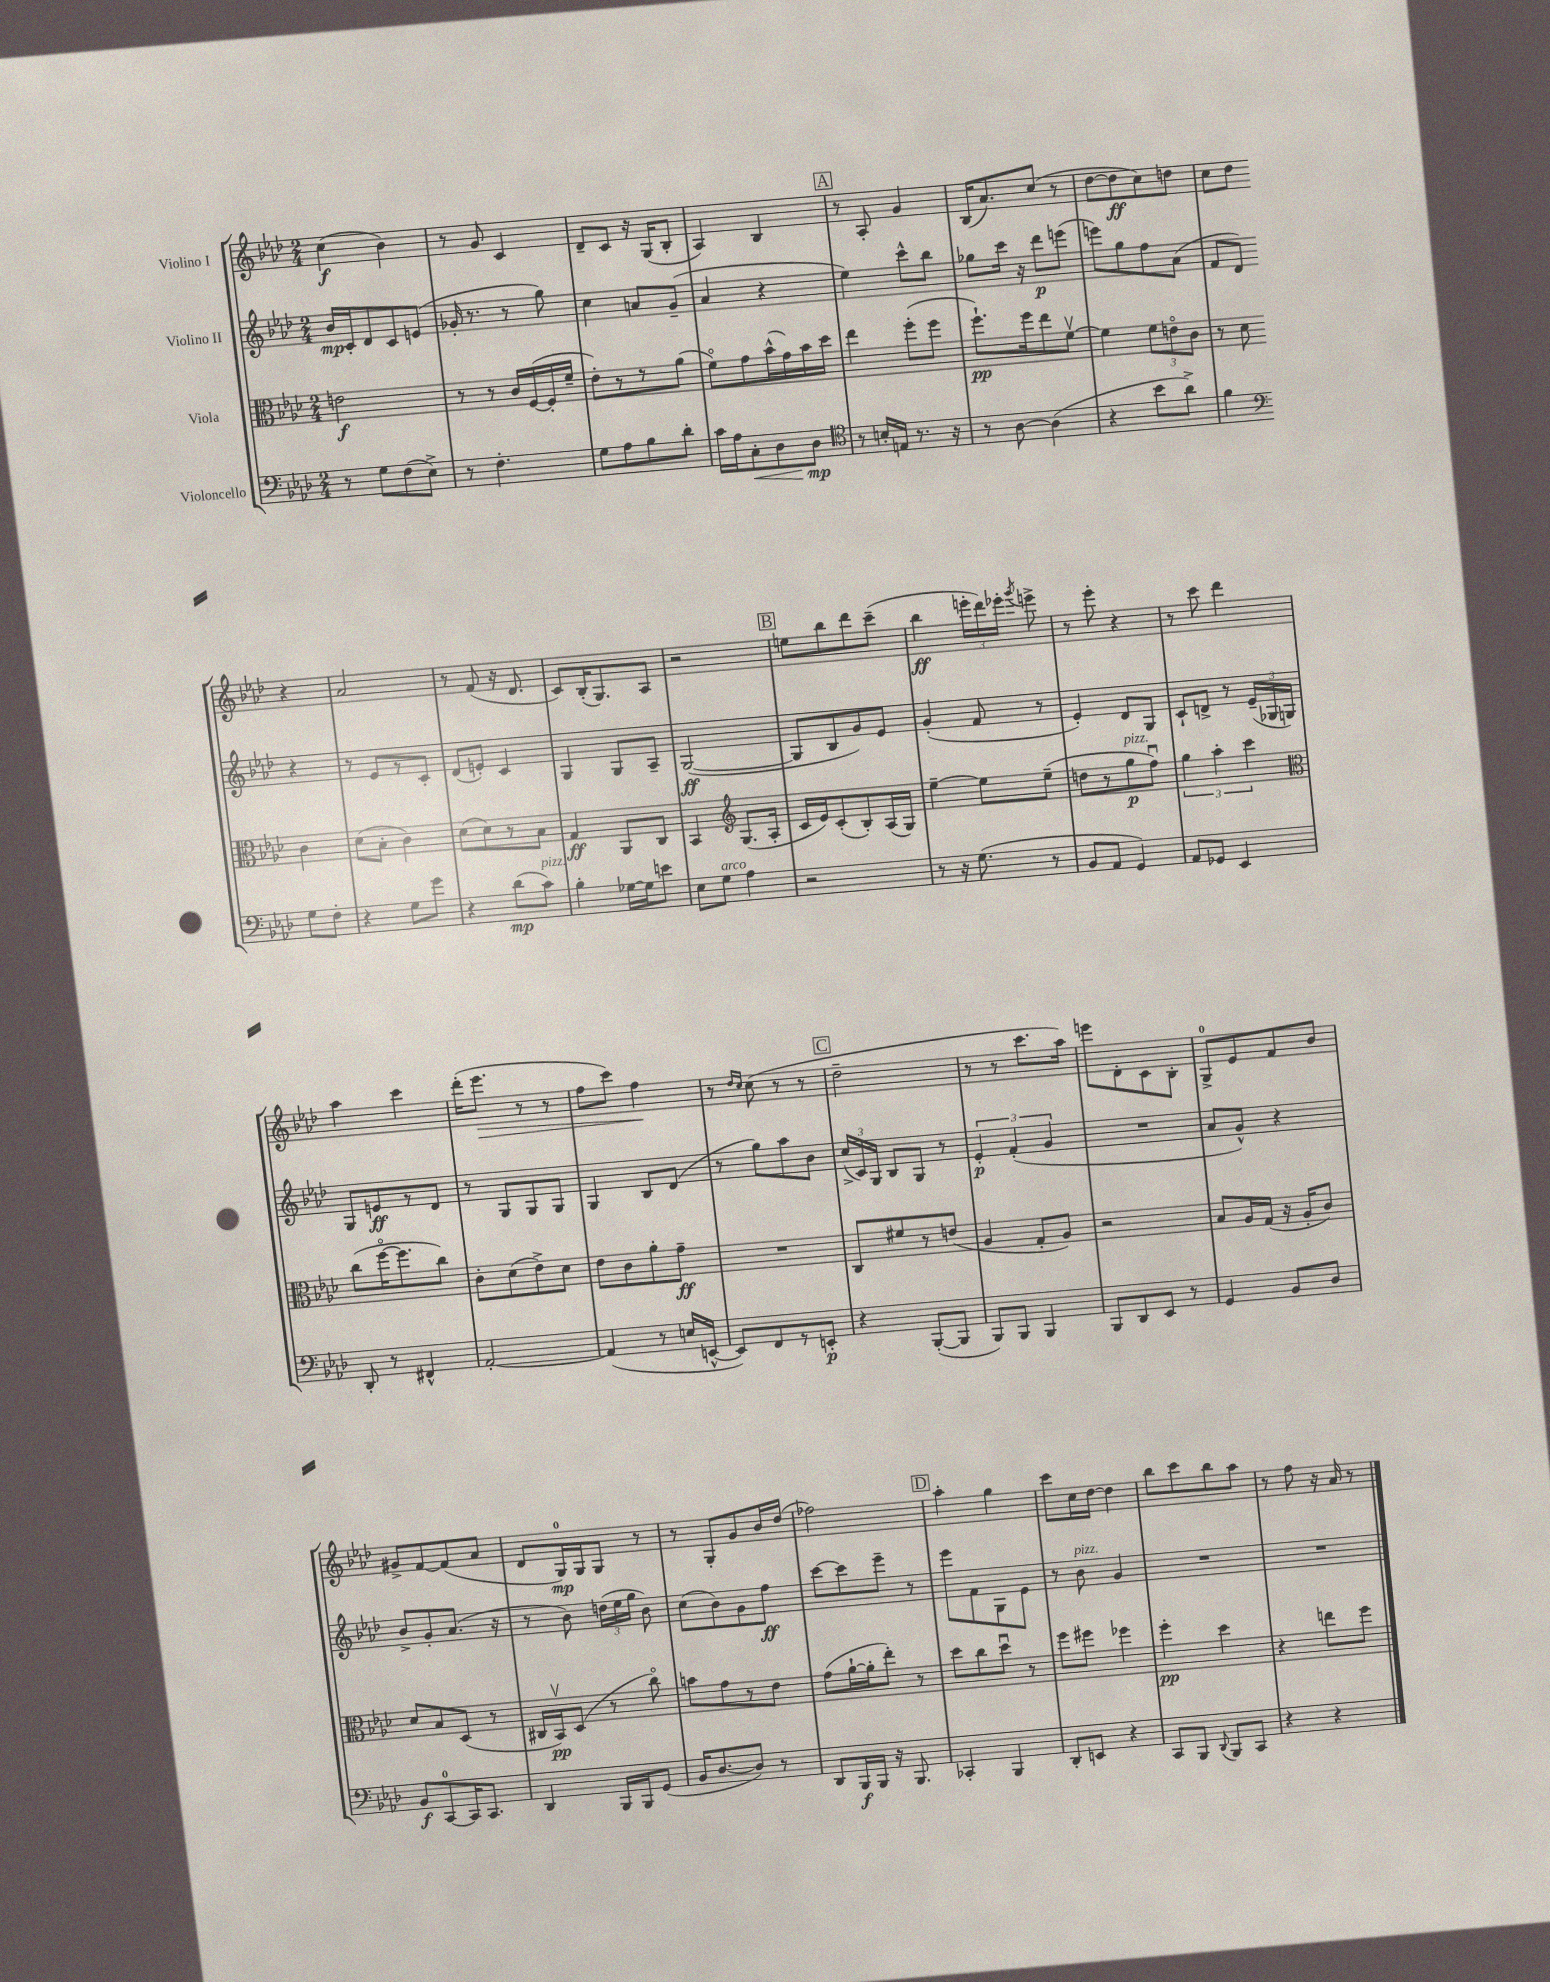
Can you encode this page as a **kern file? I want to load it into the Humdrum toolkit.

**kern	**dynam	**kern	**dynam	**kern	**dynam	**kern	**dynam
*part4	*part4	*part3	*part3	*part2	*part2	*part1	*part1
*staff4	*staff4	*staff3	*staff3	*staff2	*staff2	*staff1	*staff1
*I"Violoncello	*	*I"Viola	*	*I"Violino II	*	*I"Violino I	*
*clefF4	*	*clefC3	*	*clefG2	*	*clefG2	*
*k[b-e-a-d-]	*	*k[b-e-a-d-]	*	*k[b-e-a-d-]	*	*k[b-e-a-d-]	*
*M2/4	*	*M2/4	*	*M2/4	*	*M2/4	*
=1	=1	=1	=1	=1	=1	=1	=1
8r	.	2en\	f	16b-/LL	mp	(4cc\	f
.	.	.	.	16c'/J	.	.	.
8G\L	.	.	.	8d-/	.	.	.
(8F\	.	.	.	8c/	.	4b-\)	.
8E-^\J)	.	.	.	(8en/J	.	.	.
=2	=2	=2	=2	=2	=2	=2	=2
8r	.	8r	.	16g-X'/	.	8r	.
.	.	.	.	8.r	.	.	.
4.F'\	.	8r	.	.	.	8g/	.
.	.	16c/LL	.	8r	.	4c/	.
.	.	([16F/	.	.	.	.	.
.	.	16F'/]	.	8gg\)	.	.	.
.	.	16f~/JJ	.	.	.	.	.
=3	=3	=3	=3	=3	=3	=3	=3
8G\L	.	8e-'\L)	.	4cc\	.	8d-~/L	.
8A-\	.	8r	.	.	.	8c/J	.
8B-\	.	8r	.	8an/L	.	16r	.
.	.	.	.	.	.	(16G/KL	.
8d-'\J	.	(8a-\J	.	(8g~/J	.	8B-'/J	.
=4	=4	=4	=4	=4	=4	=4	=4
16c\LL	.	8f\L)	.	4a-/	.	4A-/)	.
16A-\J	.	.	.	.	.	.	.
!	!LO:HP:b	!	!	!	!	!	!
8C'\	<	8g\	.	.	.	.	.
8D-\	.	(16b-^^\L	.	4r	.	4B-/	.
.	.	16g\)	.	.	.	.	.
8D-\J	mp	16b-\	.	.	.	.	.
.	.	16dd-\JJ	.	.	.	.	.
.	[	.	.	.	.	.	.
!!LO:REH:place=s1:t=A
=5	=5	=5	=5	=5	=5	=5	=5
*clefC4	*	*	*	*	*	*	*
8r	.	4ee-\	.	4ee-\)	.	8r	.
16Bn'/LL	.	.	.	.	.	8A-'/	.
16En/JJ	.	.	.	.	.	.	.
8.r	.	(8ff'\L	.	8ccc^^\L	.	4g/	.
.	.	8ff\J	.	8bb-\J	.	.	.
16r	.	.	.	.	.	.	.
=6	=6	=6	=6	=6	=6	=6	=6
8r	.	8.ff`\L)	pp	8gg-X\L	.	(16B-/KL	.
.	.	.	.	.	.	8.a-/)	.
[8A-\	.	.	.	16ccc\Jk	.	.	.
.	.	16ff\k	.	16r	.	.	.
(4A-\]	.	8ee-\	.	8ddd-\L	p	(8cc/J	.
.	.	[8fv\J	.	(8eeen\J	.	8r	.
=7	=7	=7	=7	=7	=7	=7	=7
4r	.	4f\]	.	8eeen\L)	.	[8dd-\L	.
.	.	.	.	8gg\	.	8dd-\]	ff
8b-\L	.	12f\L	.	8ff\	.	8cc\)	.
.	.	12en\	.	.	.	.	.
8a-^\J)	.	.	.	(8a-\J	.	8ddn\J	.
.	.	12c\J	.	.	.	.	.
=8	=8	=8	=8	=8	=8	=8	=8
4f\	.	8r	.	8f/L	.	8cc\L	.
.	.	8d-\	.	8d-/J)	.	8dd-\J	.
*clefF4	*	*	*	*	*	*	*
8G\L	.	4c\	.	4r	.	4r	.
8F'\J	.	.	.	.	.	.	.
!!LO:LB:g=z
=9	=9	=9	=9	=9	=9	=9	=9
4r	.	(8d-\L	.	8r	.	2a-/	.
.	.	8B-'\J	.	8e-/L	.	.	.
8G\L	.	4c\)	.	8r	.	.	.
8g\J	.	.	.	8c'/J	.	.	.
=10	=10	=10	=10	=10	=10	=10	=10
4r	.	(8d-\L	.	(8d-/L	.	8r	.
.	.	8d-\)	.	8en'/J)	.	(8f/	.
(8d-\L	mp	8r	.	4c/	.	16r	.
.	.	.	.	.	.	8.d-/	.
!LO:TX:a:i:t=pizz.	!	!	!	!	!	!	!
8c\J)	.	8B-\J	.	.	.	.	.
=11	=11	=11	=11	=11	=11	=11	=11
4B-'\	.	4G/	ff	4G/	.	8c/L)	.
.	.	.	.	.	.	(16B-'/K	.
.	.	.	.	.	.	8.G/)	.
[16G-X\LL	.	8AA-/L	.	8G/L	.	.	.
16G-\J]	.	.	.	.	.	.	.
8en\J	.	8C/J	.	8A-~/J	.	8A-/J	.
=12	=12	=12	=12	=12	=12	=12	=12
8E-\L	.	4BB-/	.	([2G/	ff	2r	.
!LO:TX:a:i:t=arco	!	!	!	!	!	!	!
8G\J	.	.	.	.	.	.	.
*	*	*clefG2	*	*	*	*	*
4A-\	.	(8.G/L	.	.	.	.	.
.	.	16A-'/Jk	.	.	.	.	.
!!LO:REH:place=s1:t=B
=13	=13	=13	=13	=13	=13	=13	=13
2r	.	16c/LL	.	8G/L]	.	8een\L	.
.	.	16e-/J)	.	.	.	.	.
.	.	(8c'/	.	8B-/	.	8bb-\	.
.	.	8B-'/)	.	8g/)	.	8ddd-\	.
.	.	(16A-/L	.	8e-/J	.	(8ccc~\J	.
.	.	16G/JJ)	.	.	.	.	.
=14	=14	=14	=14	=14	=14	=14	=14
8r	.	[4ee-~\	.	(4g'/	.	4bb-\	ff
16r	.	.	.	.	.	.	.
(8.G\	.	.	.	.	.	.	.
.	.	8ee-\L]	.	8f/	.	24eeen'\LL	.
.	.	.	.	.	.	24ddd-\)	.
.	.	.	.	.	.	24eee-X'\JJ	.
.	.	.	.	.	.	8qggg/	.
8r	.	(8ee-~\J	.	8r	.	8eeen^\	.
=15	=15	=15	=15	=15	=15	=15	=15
8BB-/L	.	8ddn\L	.	4e-'/)	.	8r	.
8AA-/J	.	8r	.	.	.	8eee-'\	.
!	!	!LO:TX:a:i:t=pizz.	!	!	!	!	!
4GG/)	.	8gg\	p	8d-/L	.	4r	.
.	.	8ffu\J)	.	8G/J	.	.	.
=16	=16	=16	=16	=16	=16	=16	=16
8AA-/L	.	6gg\	.	8c`/L	.	8r	.
8GG-X/J	.	.	.	8dn^/J	.	8ccc\	.
.	.	6aa-'\	.	.	.	.	.
4EE-/	.	.	.	8r	.	4ddd-\	.
.	.	6ccc\	.	.	.	.	.
.	.	.	.	(24e-~/LL	.	.	.
.	.	.	.	24G-X/	.	.	.
.	.	.	.	24Gn/JJ)	.	.	.
!!LO:LB:g=z
=17	=17	=17	=17	=17	=17	=17	=17
*	*	*clefC3	*	*	*	*	*
8DD-'/	.	(8cc\L	.	8G/L	.	4aa-\	.
8r	.	[16ff\K	.	8en/	ff	.	.
.	.	8.ff\]	.	.	.	.	.
4FF#X^^/	.	.	.	8r	.	4ccc\	.
.	.	8cc\J)	.	8d-/J	.	.	.
=18	=18	=18	=18	=18	=18	=18	=18
[2AA-'/	.	8c'\L	.	8r	.	(16ddd-'\KL	.
!	!	!	!	!	!	!	!LO:HP:b
.	.	.	.	.	.	8.eee-\J	>
.	.	(8d-\	.	8G/L	.	.	.
.	.	8e-^\)	.	8G/	.	8r	.
.	.	8d-\J	.	8G/J	.	8r	.
=19	=19	=19	=19	=19	=19	=19	=19
(4AA-/]	.	8e-\L	.	4G/	.	8ff\L	.
.	.	8c\	.	.	.	8ccc\J)	.
8r	.	8a-'\	.	8B-/L	.	4ff\	.
16En/LL	.	8g~\J	ff	(8d-/J	.	.	.
[16EEn^^/JJ	.	.	.	.	.	.	.
.	.	.	.	.	.	.	]
=20	=20	=20	=20	=20	=20	=20	=20
8EE/L])	.	2r	.	8r	.	8r	.
.	.	.	.	.	.	16qqdd-/LL	.
.	.	.	.	.	.	16qqcc/JJ	.
8FF/	.	.	.	8gg\L)	.	(8cc\	.
8r	.	.	.	8aa-\	.	8r	.
8EEn'/J	p	.	.	8b-\J	.	8r	.
!!LO:REH:place=s1:t=C
=21	=21	=21	=21	=21	=21	=21	=21
4r	.	8C/L	.	(24cc^/LL	.	2dd-~\	.
.	.	.	.	24c/)	.	.	.
.	.	.	.	24G/JJ	.	.	.
.	.	8f#X/	.	8B-/L	.	.	.
([8BBB-'/L	.	8r	.	8G/J	.	.	.
8BBB-/J]	.	(8en/J	.	8r	.	.	.
=22	=22	=22	=22	=22	=22	=22	=22
8BBB-/L)	.	4A-/	.	6e-'/	p	8r	.
8BBB-/J	.	.	.	.	.	8r	.
.	.	.	.	(6f'/	.	.	.
4BBB-/	.	8G'/L	.	.	.	8.ccc\L	.
.	.	.	.	6g/	.	.	.
.	.	8A-/J)	.	.	.	.	.
.	.	.	.	.	.	16aa-\Jk)	.
=23	=23	=23	=23	=23	=23	=23	=23
8BBB-/L	.	2r	.	2r	.	8eeen\L	.
8DD-/	.	.	.	.	.	8d-'\	.
8EE-/J	.	.	.	.	.	8c\	.
8r	.	.	.	.	.	8B-'\J	.
=24	=24	=24	=24	=24	=24	=24	=24
4GG/	.	8B-/L	.	8a-/L	.	8G^/L	.
.	.	16A-/L	.	8g^^/J)	.	8e-/	.
.	.	(16G/JJ	.	.	.	.	.
8BB-/L	.	16r	.	4r	.	8f/	.
.	.	16A-'/KL	.	.	.	.	.
8D-/J	.	8c/J)	.	.	.	8b-/J	.
!!LO:LB:g=z
=25	=25	=25	=25	=25	=25	=25	=25
8BB-/L	f	8d-/L	.	8b-^/L	.	8g#X^/L	.
[8CC/	.	8B-/	.	8g'/	.	[8f/	.
16CC/K]	.	(8D-/J	.	(8.a-/J	.	(8f/]	.
8.CC/J	.	.	.	.	.	.	.
.	.	8r	.	.	.	8a-/J	.
.	.	.	.	16r	.	.	.
=26	=26	=26	=26	=26	=26	=26	=26
4DD-/	.	16C#X/LL	.	8r	.	8d-/L	.
.	.	16BB-v/J)	pp	.	.	.	.
.	.	(8D-/J	.	8b-\)	.	16G/L)	mp
.	.	.	.	.	.	16G/J	.
16BBB-/LL	.	8r	.	(24ddn\LL	.	8G/J	.
.	.	.	.	24ee-\	.	.	.
16BBB-/J	.	.	.	.	.	.	.
.	.	.	.	24gg\JJ	.	.	.
(8GG/J	.	8cc\)	.	8b-\)	.	8r	.
=27	=27	=27	=27	=27	=27	=27	=27
16BB-/KL	.	8bn\L	.	(8cc\L	.	8r	.
[8.D-/	.	.	.	.	.	.	.
.	.	8g\	.	8b-\)	.	8G'/L	.
8D-/J])	.	8r	.	8g\	.	8g/	.
8r	.	8e-\J	.	8ff\J	ff	16b-/L	.
.	.	.	.	.	.	(16dd-/JJ	.
=28	=28	=28	=28	=28	=28	=28	=28
8DD-/L	.	(8g\L	.	[8ccc\L	.	2ff-X\)	.
16BBB-/L	f	[16a-`\L	.	8ccc\]	.	.	.
16BBB-/JJ	.	16a-'\J]	.	.	.	.	.
16r	.	8ee-'\J)	.	8eee-~\J	.	.	.
8.BBB-/	.	.	.	.	.	.	.
.	.	8r	.	8r	.	.	.
!!LO:REH:place=s1:t=D
=29	=29	=29	=29	=29	=29	=29	=29
4CC-X'/	.	8dd-\L	.	8eee-\L	.	4aa-'\	.
.	.	8cc\	.	8f\	.	.	.
4BBB-/	.	8dd-u\J	.	8G\	.	4gg\	.
.	.	8r	.	8e-\J	.	.	.
=30	=30	=30	=30	=30	=30	=30	=30
8DD-'/L	.	8ff\L	.	8r	.	8ccc\L	.
!	!	!	!	!LO:TX:a:i:t=pizz.	!	!	!
8EEn/J	.	8ff#X\J	.	8b-\	.	16cc\L	.
.	.	.	.	.	.	[16dd-\JJ	.
4r	.	4ff-X\	.	4g/	.	4dd-\]	.
=31	=31	=31	=31	=31	=31	=31	=31
8CC/L	.	4ff'\	pp	2r	.	8bb-\L	.
8BBB-/J	.	.	.	.	.	8ccc\	.
8qqDD-/	.	.	.	.	.	.	.
8BBB-/L	.	4dd-\	.	.	.	8bb-\	.
8CC/J	.	.	.	.	.	8aa-\J	.
=32	=32	=32	=32	=32	=32	=32	=32
4r	.	4r	.	2r	.	8r	.
.	.	.	.	.	.	8ff\	.
4r	.	8een\L	.	.	.	16r	.
.	.	.	.	.	.	16a-/	.
.	.	8ff\J	.	.	.	8r	.
==	==	==	==	==	==	==	==
*-	*-	*-	*-	*-	*-	*-	*-
